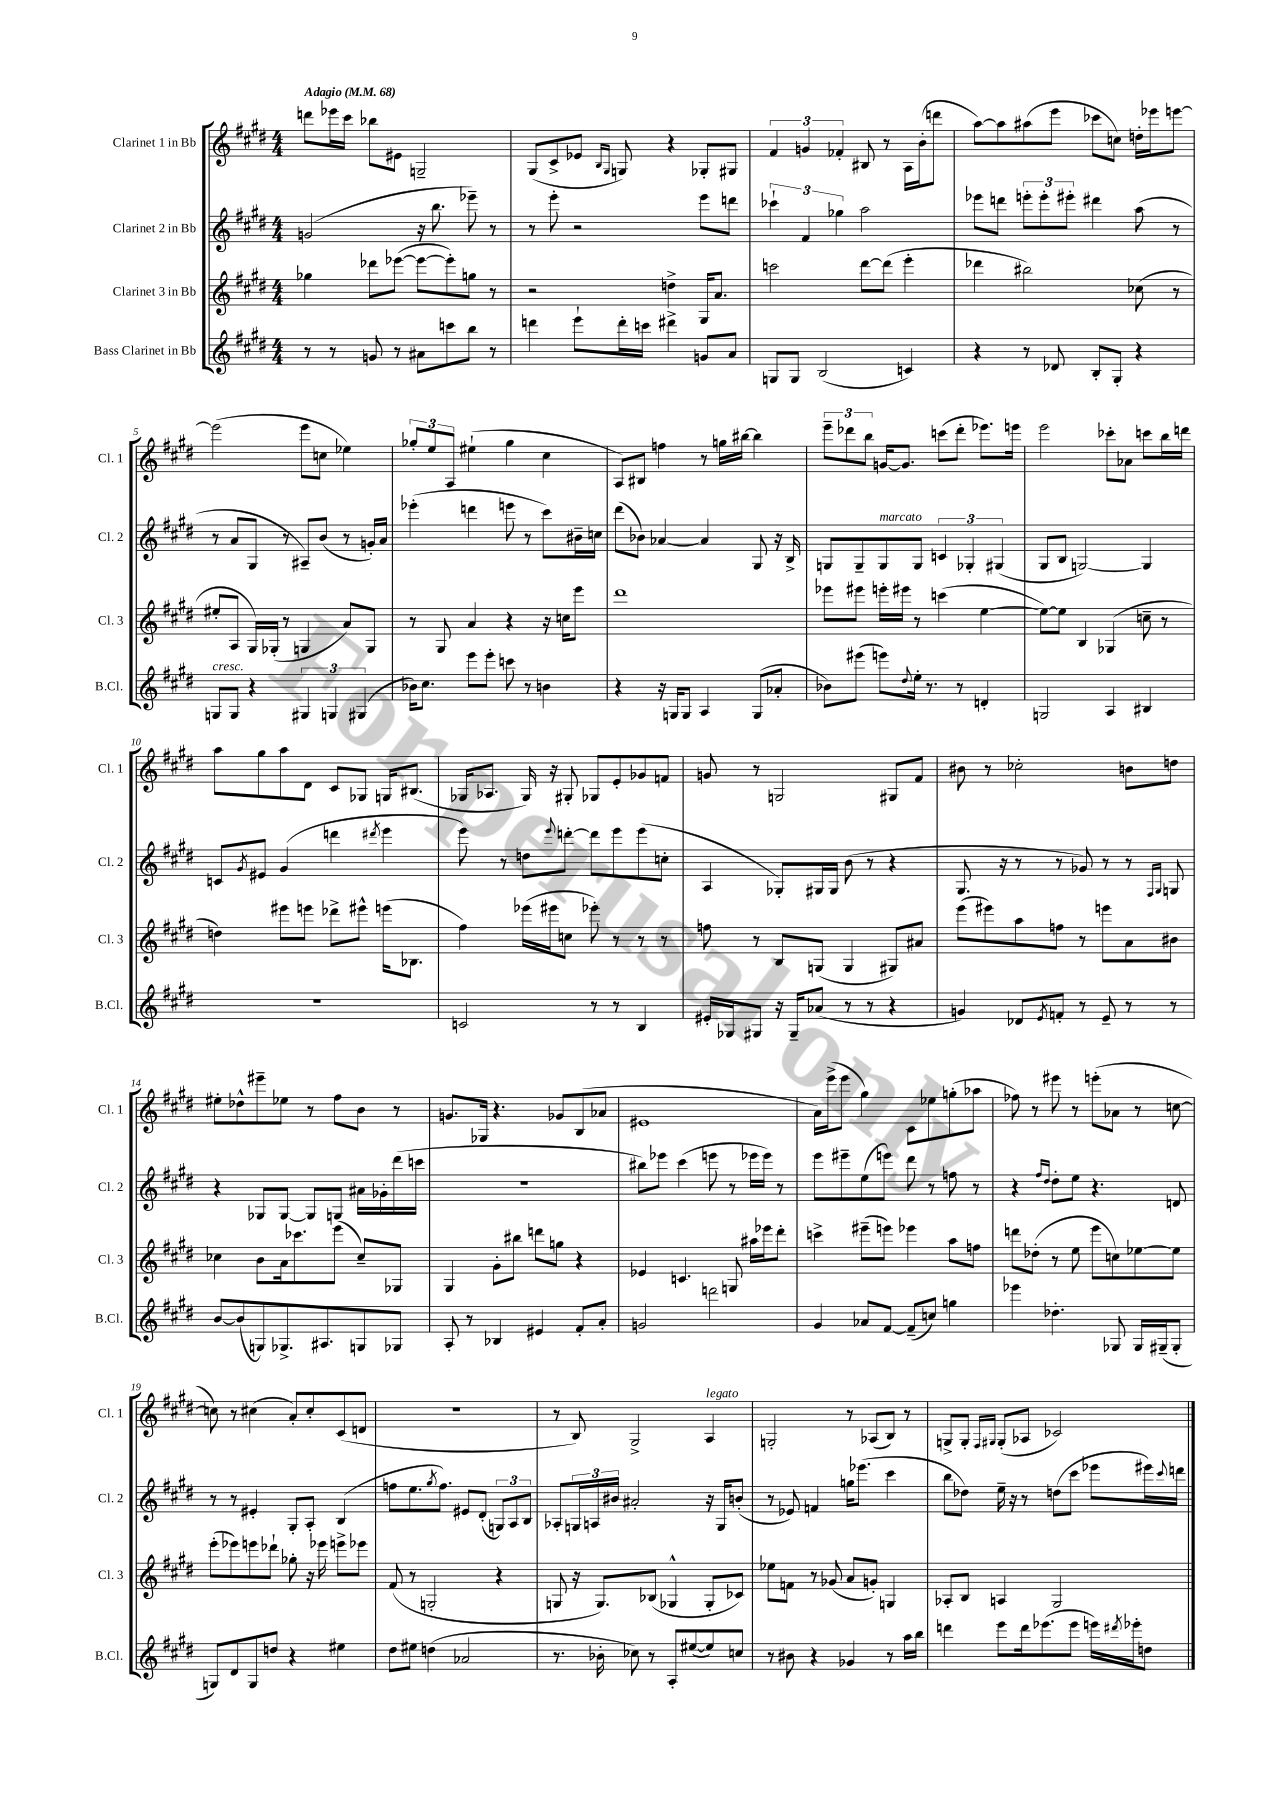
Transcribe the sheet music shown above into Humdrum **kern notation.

**kern	**kern	**kern	**kern
*staff4	*staff3	*staff2	*staff1
*clefG2	*clefG2	*clefG2	*clefG2
*k[f#c#g#d#]	*k[f#c#g#d#]	*k[f#c#g#d#]	*k[f#c#g#d#]
*M4/4	*M4/4	*M4/4	*M4/4
*MM68	*MM68	*MM68	*MM68
8r	4gg-	(2g	8ddd
8r	.	.	16eee-
.	.	.	16ccc#
8g	8ddd-	.	8bb-
8r	([8eee-	.	8e#
8a#	8eee-_	16r	2G~
.	.	8.bb	.
8ccc	8eee-'])	.	.
8bb	8gg	8eee-~)	.
8r	8r	8r	.
=	=	=	=
4ddd	2r	8r	(8G#
.	.	8eee'	8c#^
8eee`	.	2r	8e-
.	.	.	16qqB
.	.	.	16qqG#
16ddd'	.	.	8G)
16ccc	.	.	.
4ddd#^	4dd^	.	4r
8g	16G#	8eee	8G-'
.	8.a	.	.
8a	.	8ddd	8G#
=	=	=	=
8G	2ccc	6ccc-`	6f#
8G	.	.	.
.	.	6f#	6g
(2B	.	.	.
.	.	6gg-	6f-'
.	[8ddd#	2aa	8B#
.	(8ddd#]	.	8r
4c)	4eee'	.	16A
.	.	.	(16b'
.	.	.	8ddd
=	=	=	=
4r	4ddd-	8eee-	[8aa)
.	.	8ddd	8aa]
8r	2bb#)	12eee'	(8aa#
.	.	12eee'	.
8d-	.	.	8eee
.	.	12eee#'	.
8B'	.	4ddd#	8ccc-
8G#'	.	.	8cc)
4r	(8cc-	(8aa	16dd'
.	.	.	16eee-
.	8r	8r	[8eee
=	=	=	=
8G	8ee#'	8r	(2eee]
8G	8A	8a	.
4r	16G#)	8G#	.
.	(16G-'	.	.
.	8r	8r	.
6G#	4G	8A#~)	8eee
.	.	(8b	8cc
6G	.	.	.
.	8a)	8r	4ee-)
(6G#	.	.	.
.	8G	16g')	.
.	.	16a	.
=	=	=	=
16b-)	8r	(4eee-'	12gg-'
8.cc#	.	.	.
.	.	.	12ee
.	8G#	.	.
.	.	.	12A
8eee	4a	4ddd	(4ee#`
8eee'	.	.	.
8ccc	4r	8eee	4gg-
8r	.	8r	.
4b	16r	8ccc#)	4cc#
.	16cc	.	.
.	8eee	16b#~	.
.	.	16cc	.
=	=	=	=
4r	1ddd#	(8ddd#	8A)
.	.	8b-)	8B#
16r	.	[4a-	4ff
16G	.	.	.
8G	.	.	.
4A	.	4a-]	8r
.	.	.	16gg
.	.	.	[16bb#
(8G	.	8G#	4bb#]
8a-'	.	16r	.
.	.	16B^	.
=	=	=	=
8b-)	8eee-	8G	12eee~
.	.	.	12ddd-
(8eee#	8eee#	8G~	.
.	.	.	12bb
8eee)	16eee'	8G	[16g
.	16eee#	.	8.g]
8qqdd#	.	.	.
16ee'	8r	8G	.
8.r	.	.	.
.	(4ccc	6c	(8ccc
8r	.	.	8ddd-'
.	.	6G-'	.
4d'	[4ee	.	8.eee-)
.	.	(6G#	.
.	.	.	16eee
=	=	=	=
2G	8ee_)	8G#	2eee
.	8ee]	8B	.
.	4B	[2G)	.
4A	(4G-	.	8ccc-'
.	.	.	8a-
4B#	8cc~	4G]	8ccc
.	8r	.	16bb
.	.	.	16ddd
=	=	=	=
1r	4dd)	8c	8aa
.	.	8qg#	.
.	.	8e#	8gg#
.	8eee#	(4g#	8aa
.	8eee	.	8d#
.	8ddd-^	4ddd	8c#
.	8eee#^^	.	8G-
.	.	8qddd#	.
.	(16eee	4eee	16G
.	8.B-	.	(8.B#
=	=	=	=
2c	4ff#)	8eee)	16G-
.	.	.	8.A-
.	.	8r	.
.	(16eee-	8dd	16G-)
.	16eee#	.	16r
.	.	8qqeee	.
.	8cc	[8ddd'	8G#'
8r	8eee-')	8ddd]	8G-
8r	8r	8eee	8e'
4B	8r	(8eee	8g-
.	8r	8cc'	8f
=	=	=	=
16e#'	8ff	4A	8g
16G-	.	.	.
8G#	8r	.	8r
16r	8B	8G-')	2G
16G#~	.	.	.
(8a-	(8G	16G#	.
.	.	16G#	.
8r	4G	(8b	.
8r	.	8r	.
4r	8G#)	4r	8G#
.	8a#	.	8f#
=	=	=	=
4g)	(8eee	8.G#	8b#
.	8eee#)	.	8r
.	.	16r	.
8d-	8aa	8r	2cc-'
8qe	.	.	.
8f'	8ff	8r	.
8r	8r	8g-)	.
8e~	8eee	8r	.
8r	8a	8r	8b
.	.	16qqF#	.
.	.	16qqG#	.
8r	8b#	8G	8dd
=	=	=	=
[8b	4cc-	4r	8ee#'
(8b]	.	.	8dd-^^
8G)	8b	8G-	8eee#~
8.G-^	16a	[8G-	8ee-
.	8.ccc-	.	.
.	.	8G-]	8r
8.A#	.	.	.
.	(8eee	8G	8ff#
8G	8cc-~)	16a#	8b
.	.	16g-'	.
8G-	8G-	(16ddd#	8r
.	.	16ccc	.
=	=	=	=
8A'	4G#	1r	8.g
8r	.	.	.
.	.	.	16G-
4B-	8g#'	.	4.r
.	8bb#	.	.
4e#	8ddd	.	.
.	8gg	.	8g-
8f#'	4r	.	(8B
8a'	.	.	8a-
=	=	=	=
2g	4e-	8bb#)	1e#
.	.	8eee-	.
.	4.c	(4ccc#	.
2ddd	.	8eee	.
.	8G	8r	.
.	16aa#	16eee-	.
.	16eee-	16eee-)	.
.	8ddd#'	8r	.
=	=	=	=
4g#	4ccc^	8eee	16a)
.	.	.	(16eee^
.	.	8eee#~	8eee
8a-	(8eee#~	(8ee	4gg#)
[8f#	8eee)	8eee)	.
(8f#~]	4eee-	8ddd#	8c#
8cc)	.	8r	8ee-
4gg	8aa	8ff	(8gg'
.	8ff	8r	8aa-
=	=	=	=
4eee-	8ddd	4r	8ff-)
.	(8dd-'	.	8r
.	.	16qqff#	.
.	.	16qqdd#	.
4.dd-'	8r	8dd#'	8eee#
.	8ee	8ee	8r
.	8eee	4.r	(8eee'
8G-	8cc)	.	8a-
16G-	[8ee-	.	8r
(16G#~	.	.	.
8G#'	8ee-]	8d	[8cc
=	=	=	=
8G)	(8eee'	8r	8cc])
8d#	8eee-)	8r	8r
8G	8eee	4e#'	(4cc#
8dd	8ddd-`	.	.
4r	8gg-'	8G#'	8a')
.	16r	8A'	8cc#'
.	16eee-	.	.
4ee#	8eee^	(4B	(8c#
.	8eee-	.	8d
=	=	=	=
8dd#	(8f#	8ff	1r
8ee#	8r	8.ee	.
(4dd	2G'	.	.
.	.	8qgg#	.
.	.	8.ff)	.
2a-	.	8e#	.
.	.	(8d#'	.
.	4r	12G)	.
.	.	12A	.
.	.	12B	.
=	=	=	=
8.r	8G	8A-'	8r
.	16r	24G	8B)
.	.	24A	.
16b-'	8.G)	.	.
.	.	24b#	.
8cc-)	.	2a#'	2G#^
8r	(8B-	.	.
8A'	4G-^^	.	.
([8ee#	.	.	.
8ee#])	8G-'	16r	4A
.	.	16G	.
8cc	8c-)	(8b'	.
=	=	=	=
8r	8ee-	8r	2G'
8b#	8f	8e-)	.
4r	8r	4f	.
.	(8g-	.	.
4g-	8a	16gg	8r
.	.	(8.eee-	.
.	8g')	.	(8A-
8r	4G	4ccc#	8B)
16aa	.	.	8r
16bb	.	.	.
=	=	=	=
4ddd	8A-'	8bb	8G^
.	8B	8dd-)	8G'
.	.	.	16qqF#
.	.	.	16qqG#
8eee	4A	16ee~	(8G#'
.	.	16r	.
16ddd	.	8r	8A-
(8.eee-	.	.	.
.	2G#	(8dd	2c-)
8eee-	.	8ccc#	.
16eee)	.	8eee-	.
8qddd#	.	.	.
16eee-'	.	.	.
8dd	.	16eee#)	.
.	.	8qqccc#	.
.	.	16ddd	.
==	==	==	==
*-	*-	*-	*-
